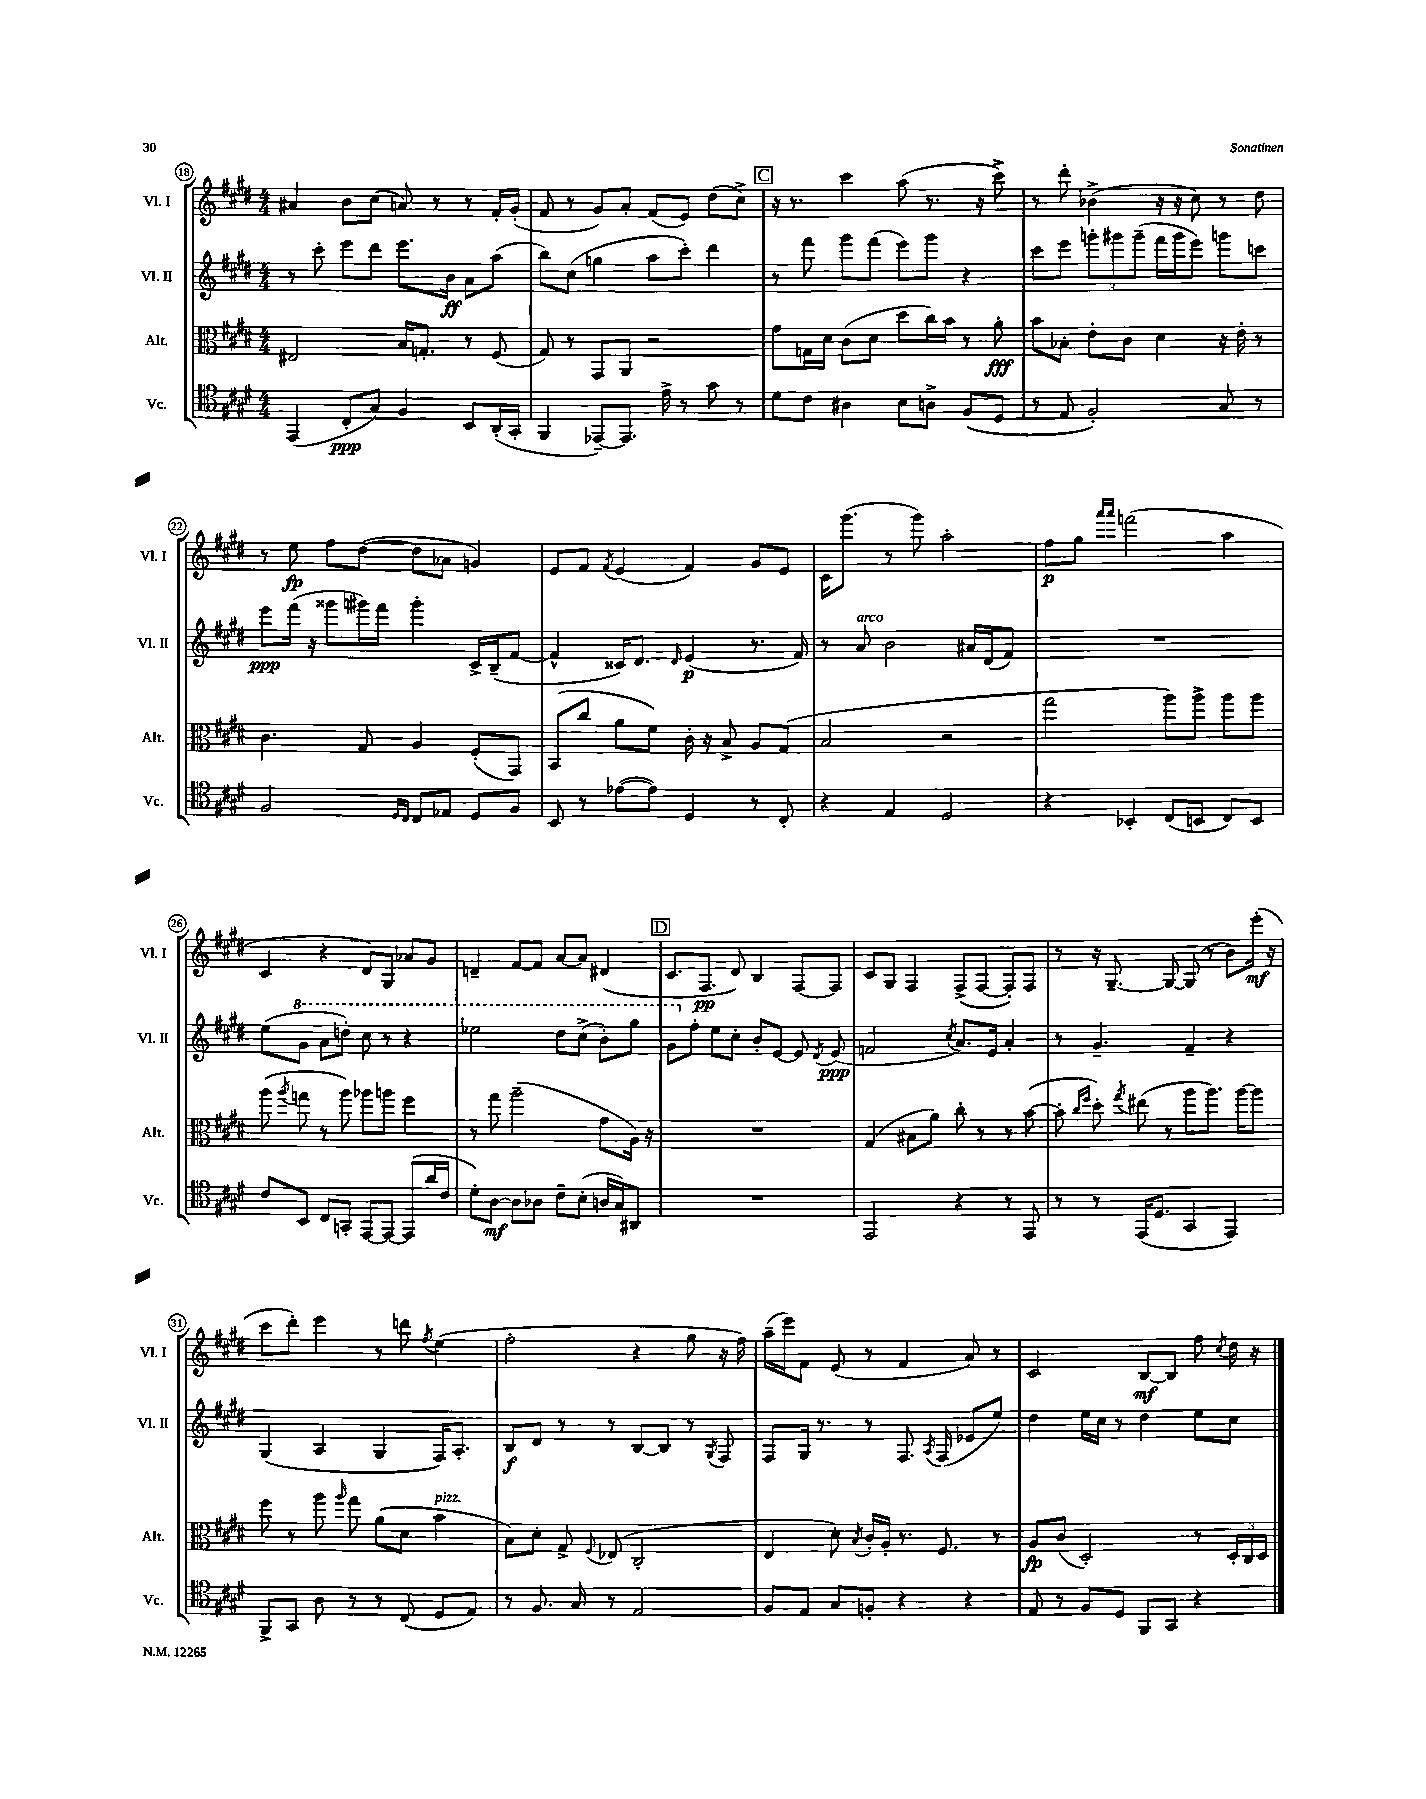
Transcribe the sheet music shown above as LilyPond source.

<<
\new StaffGroup <<
\new Staff = "s0" \with { instrumentName = "Vl. I" shortInstrumentName = "Vl. I" } {
    \clef treble \key e \major \numericTimeSignature \time 4/4
    \autoBeamOff ais'4 b'8[ cis''8]( a'8) r8 r8 fis'16[-. gis'16]-.( |
    fis'8 r8 gis'8[) a'8]-. fis'8[( e'8]) dis''8[( cis''8]->) |
    \mark \markup { \box "C" } r16 r8. cis'''4 a''8( r8. r16 cis'''8->) |
    r8 dis'''8-. bes'4->( r16 r16 cis''8) r8 dis''8 |
    r8 e''8\fp fis''8[ dis''8]~( dis''8[ aes'8] g'4) |
    e'8[ fis'8] \acciaccatura { fis'8 } e'4( fis'4) gis'8[ e'8] |
    cis'16[ gis'''8.]( r8 gis'''8) a''2-. |
    fis''8[\p gis''8] \grace { a'''16[ a'''16] } f'''2( a''4 |
    cis'4 r4 dis'8[) gis8] aes'8[ gis'8] |
    d'4-- fis'8[~ fis'8] a'8[~ a'8] dis'4( |
    \mark \markup { \box "D" } cis'8.[ fis8.]\pp dis'8) b4 fis8[~ fis8] |
    cis'8[ gis8] fis4 fis8[->( fis8]~ fis8[-.) fis8] |
    r8 r16 gis8.~-- gis8~ gis8( r8 b'8[) e'''16]-.\mf( r16 |
    cis'''8[ dis'''8]-.) e'''4 r8 d'''8 \acciaccatura { fis''8 } e''4( |
    fis''2-. r4 gis''8 r16 fis''16) |
    a''16[--( e'''16) fis'8] e'8( r8 fis'4 a'8) r8 |
    cis'2 b8[~\mf b8] fis''8 \acciaccatura { cis''8 } dis''16 r16 \bar "|." |
}
\new Staff = "s1" \with { instrumentName = "Vl. II" shortInstrumentName = "Vl. II" } {
    \clef treble \key e \major \numericTimeSignature \time 4/4
    \autoBeamOff r8 cis'''8-. e'''8[ dis'''8] e'''8.[ b'16]\ff a'8[ a''8]( |
    b''8[) cis''8]( g''4 a''8[ cis'''8]-.) dis'''4 |
    \mark \markup { \box "C" } r8 fis'''8 gis'''8[ fis'''8]( e'''8[) gis'''8] r4 |
    cis'''8[ e'''8] \tuplet 3/2 { g'''8[-. gis'''8 gis'''8]--( } fis'''16[ gis'''16 e'''8]) g'''8[ c'''8] |
    e'''8[\ppp fis'''16]( r16 gisis'''8[ gis'''16) fis'''16] gis'''4-. cis'16[-> b16--( fis'8]~ |
    fis'4-^ cisis'16[) dis'8.] \grace { dis'16 } e'4\p( r8. fis'16) |
    r8 a'8^\markup { \italic "arco" } b'2 ais'16[ dis'16( fis'8]) |
    R1 |
    e''8[( \ottava #1 gis''8] a''8[ d'''8]-.) cis'''8 r8 r4 |
    ees'''2 dis'''8[ cis'''8]->( b''8[-.) gis'''8] |
    \mark \markup { \box "D" } gis''8[ \ottava #0 fis''8]-. e''8[ cis''8]-. b'8[-. e'8]~ e'8 \acciaccatura { dis'8 } e'8\ppp( |
    f'2 \acciaccatura { cis''8 } a'8.[) e'16] a'4-. |
    r8 gis'4.-- fis'4-- r4 |
    gis4( a4 gis4 fis16[) a8.]-. |
    b8[\f dis'8] r8 r8 b8[~ b8] r8 \acciaccatura { gis8 } fis8 |
    fis8[ gis16] r8. r8 fis8. \acciaccatura { a8 } fis16( ees'8[ e''8]) |
    dis''4 e''16[ cis''16] r8 dis''4 e''8[ cis''8] \bar "|." |
}
\new Staff = "s2" \with { instrumentName = "Alt." shortInstrumentName = "Alt." } {
    \clef alto \key e \major \numericTimeSignature \time 4/4
    \autoBeamOff eis2 b16[ g8.]-. r8 fis8( |
    gis8) r8 gis,8[ a,8] r2 |
    \mark \markup { \box "C" } gis'8[ g16 dis'16] cis'8[( dis'8] dis''8[ cis''16) b'16] r8 a'8-.\fff |
    b'8[ bes8]-. e'8[-. cis'8] dis'4 r16 e'16-. r8 |
    cis'4. gis8 a4 fis8[-.( gis,8]) |
    b,8[( cis''8] a'8[ fis'8]) cis'16-. r16 b8-> a8[ gis8]( |
    b2 r2 |
    gis''2 a''8[) a''8]-> a''8[ a''8] |
    a''8( \acciaccatura { a''8 } g''8 r8 a''8) aes''8[ a''8] fis''4 |
    r8 gis''8 a''2--( gis'8[ a16]) r16 |
    \mark \markup { \box "D" } R1 |
    gis4( bis8[ a'8]) cis''8-. r8 r8 b'8~( |
    b'8-. \grace { cis''16[ fis''16] } dis''8-.) \acciaccatura { gis''8 } eis''8( r8 a''8[ a''8.]) a''16[~ a''8] |
    fis''8 r8 a''8 \grace { a''16 } gis''8 a'8[( dis'8] b'4^\markup { \italic "pizz." } |
    b8[) dis'8]-. gis8-> \appoggiatura { fis8 } ees8( cis2-. |
    e4 dis'8-.) \acciaccatura { b8 } cis'16[-. a16]-. r8. fis8. r8 |
    a8[\fp cis'8]( dis2-.) r8 \tuplet 3/2 { dis16[-. cis16 dis16] } \bar "|." |
}
\new Staff = "s3" \with { instrumentName = "Vc." shortInstrumentName = "Vc." } {
    \clef tenor \key e \major \numericTimeSignature \time 4/4
    \autoBeamOff e,4( cis8[-.\ppp gis8]) fis4 b,8[ a,16-.( gis,16]-. |
    fis,4 ees,8[~--) ees,8.] e'16-> r8 gis'8 r8 |
    \mark \markup { \box "C" } dis'8[ cis'8] ais4 b8[ a8]-> fis8[( dis8] |
    r8 e8 fis2-.) gis8 r8 |
    fis2 \grace { dis16[ cis16] } cis8[ ees8] dis8[ fis8] |
    b,8 r8 ees'8[~( ees'8]) dis4 r8 cis8-. |
    r4 e4 dis2 |
    r4 bes,4-. cis8[( b,8] cis8[) b,8] |
    cis'8[ b,8] cis8[ g,8]-. e,8[~ e,8]~ e,8[( a'16 cis'16] |
    dis'8[-.) a8]~\mf a8[ aes8] cis'8[-- b8]-.( a16[ gis16) ais,8] |
    \mark \markup { \box "D" } R1 |
    e,2 r4 r8 e,8 |
    r8 r8 e,16[( dis8.] gis,4 e,4) |
    fis,8[-> gis,8] a8 r8 r8 cis8( dis8[ e8]) |
    r8 fis8. gis16 r8 e2 |
    fis8[ e8] gis8[ f8]-. r4 r4 |
    e8 r8 fis8[ dis8] fis,8[ gis,8] r4 \bar "|." |
}
>>
>>
\layout { \context { \Score currentBarNumber = #18 \override BarNumber.stencil = #(make-stencil-circler 0.1 0.3 ly:text-interface::print) } }
